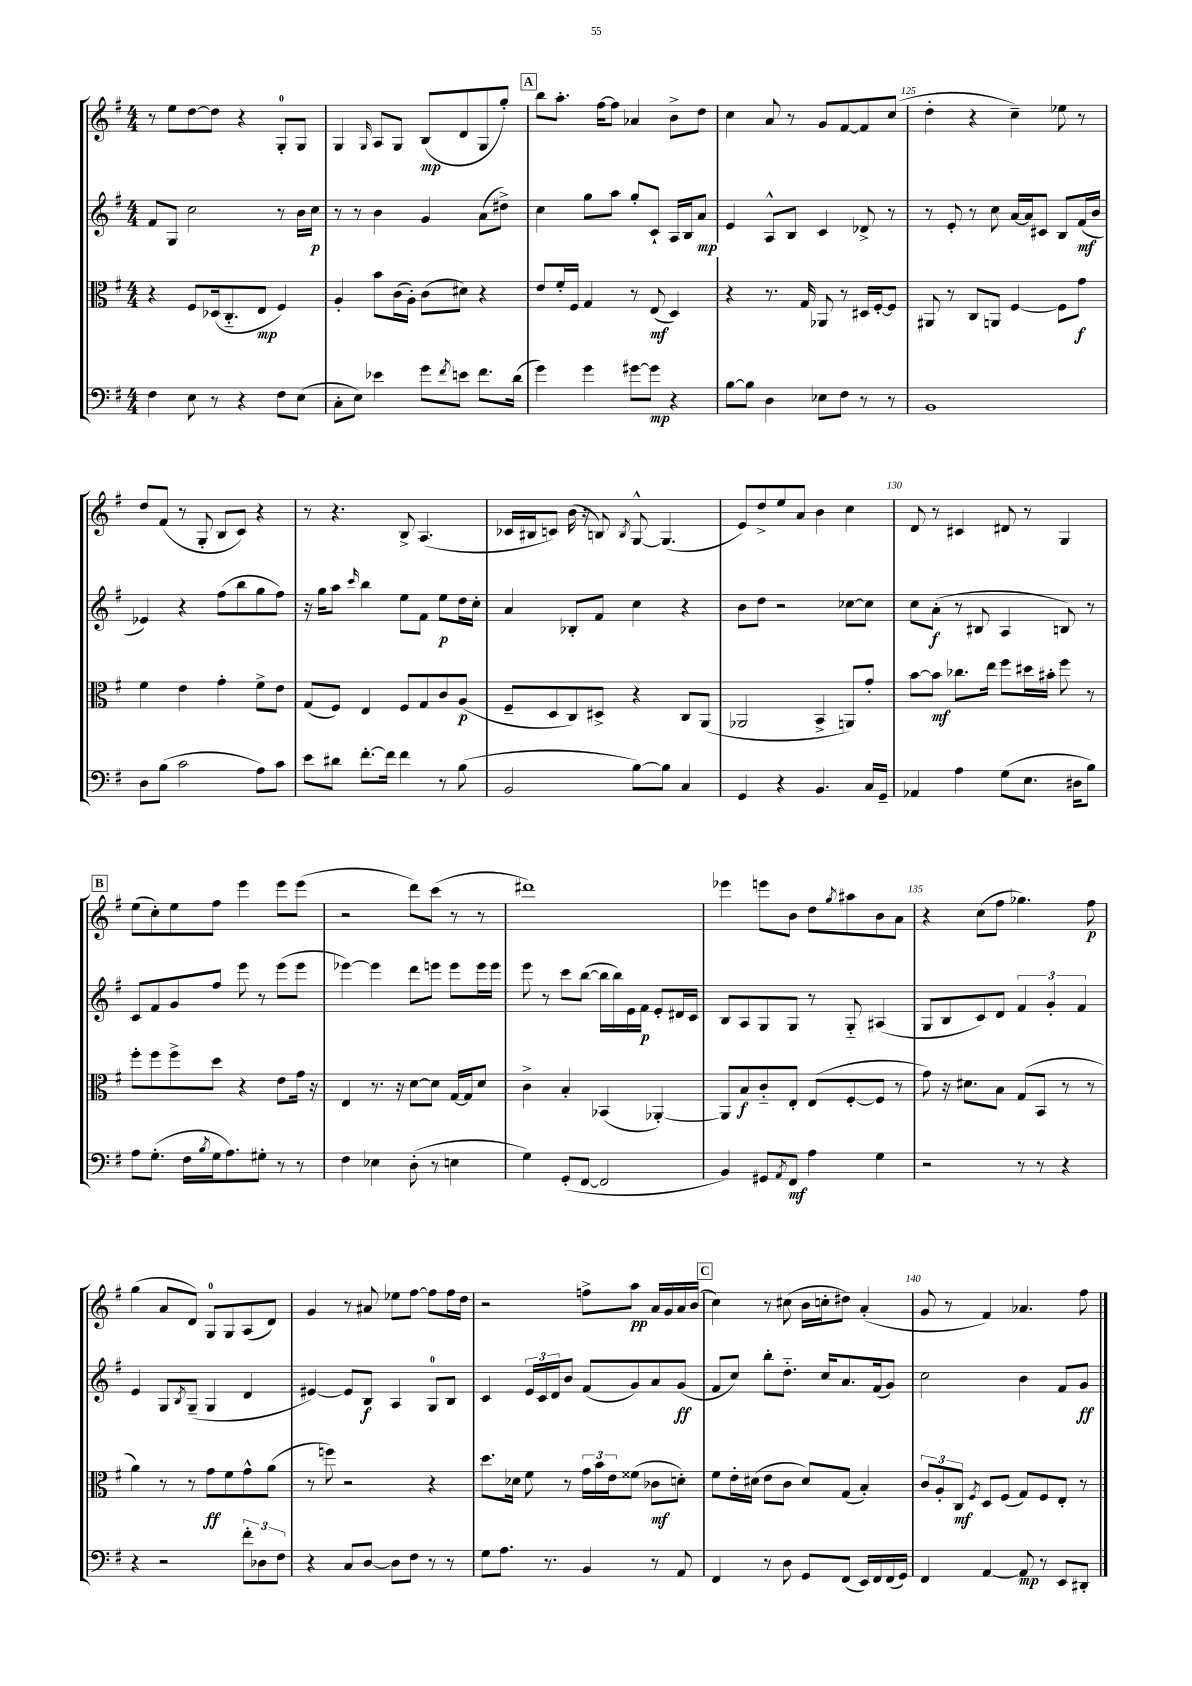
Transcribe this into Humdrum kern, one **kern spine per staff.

**kern	**dynam	**kern	**dynam	**kern	**dynam	**kern	**dynam
*part4	*part4	*part3	*part3	*part2	*part2	*part1	*part1
*staff4	*staff4	*staff3	*staff3	*staff2	*staff2	*staff1	*staff1
*clefF4	*	*clefC3	*	*clefG2	*	*clefG2	*
*k[f#]	*	*k[f#]	*	*k[f#]	*	*k[f#]	*
*M4/4	*	*M4/4	*	*M4/4	*	*M4/4	*
=121	=121	=121	=121	=121	=121	=121	=121
4F#\	.	4r	.	8f#/L	.	8r	.
.	.	.	.	8G/J	.	8ee\L	.
8E\	.	8F#/L	.	2cc\	.	[8dd\	.
8r	.	(16D-X/k	.	.	.	8dd\J]	.
.	.	8.C/	.	.	.	.	.
4r	.	.	.	.	.	4r	.
.	.	8E/J	mp	.	.	.	.
8F#\L	.	4F#/)	.	8r	.	8G'/L	.
(8E\J	.	.	.	16b\LL	.	8G/J	.
.	.	.	.	16cc\JJ	p	.	.
=122	=122	=122	=122	=122	=122	=122	=122
8C'\L	.	4A'/	.	8r	.	4G/	.
8E\J)	.	.	.	8r	.	.	.
.	.	.	.	.	.	16qqG/	.
4e-X\	.	8b\L	.	4b\	.	8A/L	.
.	.	(16c\L	.	.	.	8G/J	.
.	.	16A'\JJ)	.	.	.	.	.
8g\L	.	(8c\L	.	4g/	.	(8B/L	mp
8qf#/	.	.	.	.	.	.	.
8en\J	.	8d#X\J)	.	.	.	8d/	.
8.f#\L	.	4r	.	(8a\L	.	8G/	.
.	.	.	.	8dd#X^\J)	.	8gg'/J)	.
(16d\Jk	.	.	.	.	.	.	.
!!LO:REH:place=s1:t=A
=123	=123	=123	=123	=123	=123	=123	=123
4g\)	.	8e/L	.	4cc\	.	8bb\L	.
.	.	16f#'/L	.	.	.	8.aa'\J	.
.	.	16F#/JJ	.	.	.	.	.
4g\	.	4G/	.	8gg\L	.	.	.
.	.	.	.	.	.	[16ff#\KL	.
.	.	.	.	8aa\J	.	8ff#\J]	.
[8g#X\L	.	8r	.	8gg'/L	.	4a-X/	.
8g#\J]	mp	(8E/	mf	8c`/J	.	.	.
4r	.	4D/)	.	16A/LL	.	8b^\L	.
.	.	.	.	16B/J	.	.	.
.	.	.	.	8a/J	mp	8dd\J	.
=124	=124	=124	=124	=124	=124	=124	=124
[8B\L	.	4r	.	4e/	.	4cc\	.
8B\J]	.	.	.	.	.	.	.
4D\	.	8.r	.	8A^^/L	.	8a/	.
.	.	.	.	8B/J	.	8r	.
.	.	16G/	.	.	.	.	.
8E-X\L	.	8AA-X/	.	4c/	.	8g/L	.
8F#\J	.	8r	.	.	.	[8f#/	.
8r	.	16D#X/LL	.	8d-X^/	.	8f#/]	.
.	.	[16F#'/J	.	.	.	.	.
8r	.	8F#/J]	.	8r	.	(8cc/J	.
=125	=125	=125	=125	=125	=125	=125	=125
1BB	.	8AA#X/	.	8r	.	4dd'\	.
.	.	8r	.	8e'/	.	.	.
.	.	8C/L	.	8r	.	4r	.
.	.	8AAn/J	.	8cc\	.	.	.
.	.	[4F#/	.	[16a/LL	.	4cc~\)	.
.	.	.	.	16a/J]	.	.	.
.	.	.	.	8c#X/J	.	.	.
.	.	8F#\L]	.	8B/L	.	8ee-X\	.
.	.	8g\J	f	(16f#/L	mf	8r	.
.	.	.	.	16b/JJ	.	.	.
!!LO:LB:g=z
=126	=126	=126	=126	=126	=126	=126	=126
8D\L	.	4f#\	.	4e-X/)	.	8dd/L	.
(8B\J	.	.	.	.	.	(8f#/J	.
2c\	.	4e\	.	4r	.	8r	.
.	.	.	.	.	.	8G'/	.
.	.	4g'\	.	(8ff#\L	.	8B/L	.
.	.	.	.	8bb\	.	8c/J)	.
8A\L)	.	8f#^\L	.	8gg\	.	4r	.
8c\J	.	8e\J	.	8ff#\J)	.	.	.
=127	=127	=127	=127	=127	=127	=127	=127
8e\L	.	(8G/L	.	16r	.	8r	.
.	.	.	.	16gg\KL	.	.	.
8d#X\J	.	8F#/J)	.	8aa\J	.	4.r	.
.	.	.	.	16qqccc/	.	.	.
[8.f#'\L	.	4E/	.	4bb\	.	.	.
16f#\Jk]	.	.	.	.	.	.	.
4f#\	.	8F#/L	.	8ee\L	.	8B^/	.
.	.	8G/	.	8f#\J	.	(4.A/	.
8r	.	8c/	.	8ee\L	p	.	.
(8B\	.	(8A/J	p	16dd\L	.	.	.
.	.	.	.	16cc'\JJ	.	.	.
=128	=128	=128	=128	=128	=128	=128	=128
2BB/	.	8F#~/L	.	4a/	.	16c-X/LL	.
.	.	.	.	.	.	16B#X/J	.
.	.	8D/	.	.	.	8cn/J)	.
.	.	8C/)	.	8B-X'/L	.	(16b\	.
.	.	.	.	.	.	16r	.
.	.	8D#X^/J	.	8f#/J	.	8Bn/)	.
.	.	.	.	.	.	8qB/	.
[8B\L)	.	4r	.	4cc\	.	[8G^^/	.
8B\J]	.	.	.	.	.	(4.G/]	.
4C/	.	8C/L	.	4r	.	.	.
.	.	(8AA/J	.	.	.	.	.
=129	=129	=129	=129	=129	=129	=129	=129
4GG/	.	2AA-X/	.	8b\L	.	8e/L)	.
.	.	.	.	8dd\J	.	8dd^/	.
4r	.	.	.	2r	.	8ee/	.
.	.	.	.	.	.	8a/J	.
4.BB/	.	4BB^/	.	.	.	4b\	.
.	.	8AAn/L)	.	[8cc-X\L	.	4cc\	.
16C/LL	.	8g'/J	.	8cc-\J]	.	.	.
16GG~/JJ	.	.	.	.	.	.	.
=130	=130	=130	=130	=130	=130	=130	=130
4AA-X/	.	[8b\L	.	8cc\L	.	8d/	.
.	.	8b\J]	mf	(8a'\J	f	8r	.
4A\	.	8.cc-X\L	.	8r	.	4c#X/	.
.	.	.	.	8B#X/	.	.	.
.	.	16ee\Jk	.	.	.	.	.
(8G\L	.	8ff#\L	.	4A/	.	8d#X/	.
8.E\J	.	16dd#X\L	.	.	.	8r	.
.	.	16b#X'\JJ	.	.	.	.	.
.	.	8ff#\	.	8Bn/)	.	4G/	.
16D#X\KL	.	.	.	.	.	.	.
8B\J)	.	8r	.	8r	.	.	.
!!LO:LB:g=z
!!LO:REH:place=s1:t=B
=131	=131	=131	=131	=131	=131	=131	=131
8A\L	.	8ff#'\L	.	8c/L	.	(8ee\L	.
(8.G'\J	.	8ff#\	.	8f#/	.	8cc'\)	.
.	.	8ff#^\	.	8g/	.	8ee\	.
16F#\LL	.	.	.	.	.	.	.
8qB/	.	.	.	.	.	.	.
16G\J	.	8dd\J	.	8ff#/J	.	8ff#\J	.
8.A\)	.	.	.	.	.	.	.
.	.	4r	.	8eee\	.	4eee\	.
8G#X'\J	.	.	.	8r	.	.	.
8r	.	8e\L	.	(8eee\L	.	8eee\L	.
8r	.	16g\Jk	.	8eee\J	.	(8eee\J	.
.	.	16r	.	.	.	.	.
=132	=132	=132	=132	=132	=132	=132	=132
4F#\	.	4E/	.	[4eee-X\)	.	2r	.
4E-X\	.	8.r	.	4eee-\]	.	.	.
.	.	16r	.	.	.	.	.
(8D'\	.	[8d\L	.	8ddd\L	.	8ddd\L)	.
8r	.	8d\J]	.	8eeen\J	.	(8ccc\J	.
4En\	.	[16G/LL	.	8eee\L	.	8r	.
.	.	16G/J]	.	.	.	.	.
.	.	8d/J	.	16eee\L	.	8r	.
.	.	.	.	16eee\JJ	.	.	.
=133	=133	=133	=133	=133	=133	=133	=133
4G\)	.	4c^\	.	8eee\	.	1ddd#X)	.
.	.	.	.	8r	.	.	.
(8GG'/L	.	4B'/	.	8ccc\L	.	.	.
[8FF#/J	.	.	.	([8bb\J	.	.	.
2FF#/]	.	(4BB-X/	.	16bb\LL]	.	.	.
.	.	.	.	16bb\)	.	.	.
.	.	.	.	16e\	.	.	.
.	.	.	.	16f#\JJ	p	.	.
.	.	[4AA-X'/)	.	8e'/L	.	.	.
.	.	.	.	16d#X/L	.	.	.
.	.	.	.	16c/JJ	.	.	.
=134	=134	=134	=134	=134	=134	=134	=134
4BB/)	.	8AA-/L]	.	8B/L	.	4eee-X\	.
.	.	8B/	f	8A/	.	.	.
8GG#X/L	.	8c/	.	8G/	.	8eeen\L	.
8qAA/	.	.	.	.	.	.	.
8FF#/J	mf	8E'/J	.	8G/J	.	8b\J	.
4A\	.	(8E/L	.	8r	.	8dd\L	.
.	.	.	.	.	.	8qgg/	.
.	.	[8F#'/	.	8G/	.	8aa#X\	.
4G\	.	8F#/J]	.	(4A#X/	.	8b\	.
.	.	8r	.	.	.	8a\J	.
=135	=135	=135	=135	=135	=135	=135	=135
2r	.	8g\)	.	8G/L	.	4r	.
.	.	16r	.	8B/	.	.	.
.	.	8.d#X\L	.	.	.	.	.
.	.	.	.	8c/)	.	(8cc\L	.
.	.	8B\J	.	8d/J	.	8ff#\J	.
8r	.	(8G/L	.	6f#/	.	4.gg-X\)	.
8r	.	8BB/J	.	.	.	.	.
.	.	.	.	6g'/	.	.	.
4r	.	8r	.	.	.	.	.
.	.	.	.	6f#/	.	.	.
.	.	8r	.	.	.	8ff#\	p
!!LO:LB:g=z
=136	=136	=136	=136	=136	=136	=136	=136
4r	.	4a\)	.	4e/	.	(4gg\	.
2r	.	8r	.	8G/L	.	8a/L	.
.	.	.	.	8qB/	.	.	.
.	.	8r	.	(8G~/J	.	8d/J)	.
.	.	8g\L	ff	4G/	.	8G/L	.
.	.	8f#\	.	.	.	8G/	.
12f#'\L	.	8g^^\	.	4d/	.	(8A/	.
12D-X\	.	.	.	.	.	.	.
.	.	(8a\J	.	.	.	8d/J)	.
12F#\J	.	.	.	.	.	.	.
=137	=137	=137	=137	=137	=137	=137	=137
4r	.	8r	.	[4e#X/)	.	4g/	.
.	.	8ffn\)	.	.	.	.	.
8C/L	.	2r	.	8e#/L]	.	8r	.
[8D/J	.	.	.	8B/J	f	8a#X/	.
8D\L]	.	.	.	4A/	.	8ee-X\L	.
8F#\J	.	.	.	.	.	[8ff#\J	.
8r	.	4r	.	8G/L	.	8ff#\L]	.
8r	.	.	.	8B/J	.	16ff#\L	.
.	.	.	.	.	.	16dd\JJ	.
=138	=138	=138	=138	=138	=138	=138	=138
8G\L	.	8.dd\L	.	4c/	.	2r	.
8.A\J	.	.	.	.	.	.	.
.	.	16d-X\Jk	.	.	.	.	.
.	.	8f#\	.	24e/LL	.	.	.
.	.	.	.	24c/	.	.	.
8.r	.	.	.	.	.	.	.
.	.	.	.	24d/J	.	.	.
.	.	8r	.	8b/J	.	.	.
4BB/	.	24g\LL	.	(8f#/L	.	8ffn^\L	.
.	.	24b\	.	.	.	.	.
.	.	24e\J	.	.	.	.	.
.	.	(8f##X\J	.	8g/)	.	8aa\J	pp
8r	.	8c-X\L	mf	8a/	.	16a/LL	.
.	.	.	.	.	.	16g/	.
8AA/	.	8dn'\J)	.	(8g/J	ff	16a/	.
.	.	.	.	.	.	(16b/JJ	.
!!LO:REH:place=s1:t=C
=139	=139	=139	=139	=139	=139	=139	=139
4FF#/	.	8f#\L	.	8f#/L	.	4cc\)	.
.	.	16e'\L	.	8cc/J)	.	.	.
.	.	(16d#X\JJ	.	.	.	.	.
8r	.	8e\L	.	8bb'\L	.	8r	.
8D\	.	8c\J	.	8.dd\J	.	(8cc#X\	.
8GG/L	.	8d#/L)	.	.	.	16b\LL	.
.	.	.	.	16cc/KL	.	16ccn'\J	.
(8FF#/J	.	(8G/J	.	8.a/	.	8dd#X\J)	.
16EE/LL)	.	4B'/)	.	.	.	(4a'/	.
16FF#/	.	.	.	(16f#/k	.	.	.
(16FF#/	.	.	.	8g/J)	.	.	.
16GG/JJ)	.	.	.	.	.	.	.
=140	=140	=140	=140	=140	=140	=140	=140
4FF#/	.	12c/L	.	2cc\	.	8g/	.
.	.	12A'/	.	.	.	.	.
.	.	.	.	.	.	8r	.
.	.	12C/J	mf	.	.	.	.
.	.	8qF#/	.	.	.	.	.
[4AA/	.	8D/L	.	.	.	4f#/)	.
.	.	(8F#/J	.	.	.	.	.
8AA/]	mp	8G/L)	.	4b\	.	4.a-X/	.
8r	.	8F#/	.	.	.	.	.
8EE/L	.	8E'/J	.	8f#/L	.	.	.
8DD#X'/J	.	8r	.	8g/J	ff	8ff#\	.
==	==	==	==	==	==	==	==
*-	*-	*-	*-	*-	*-	*-	*-
